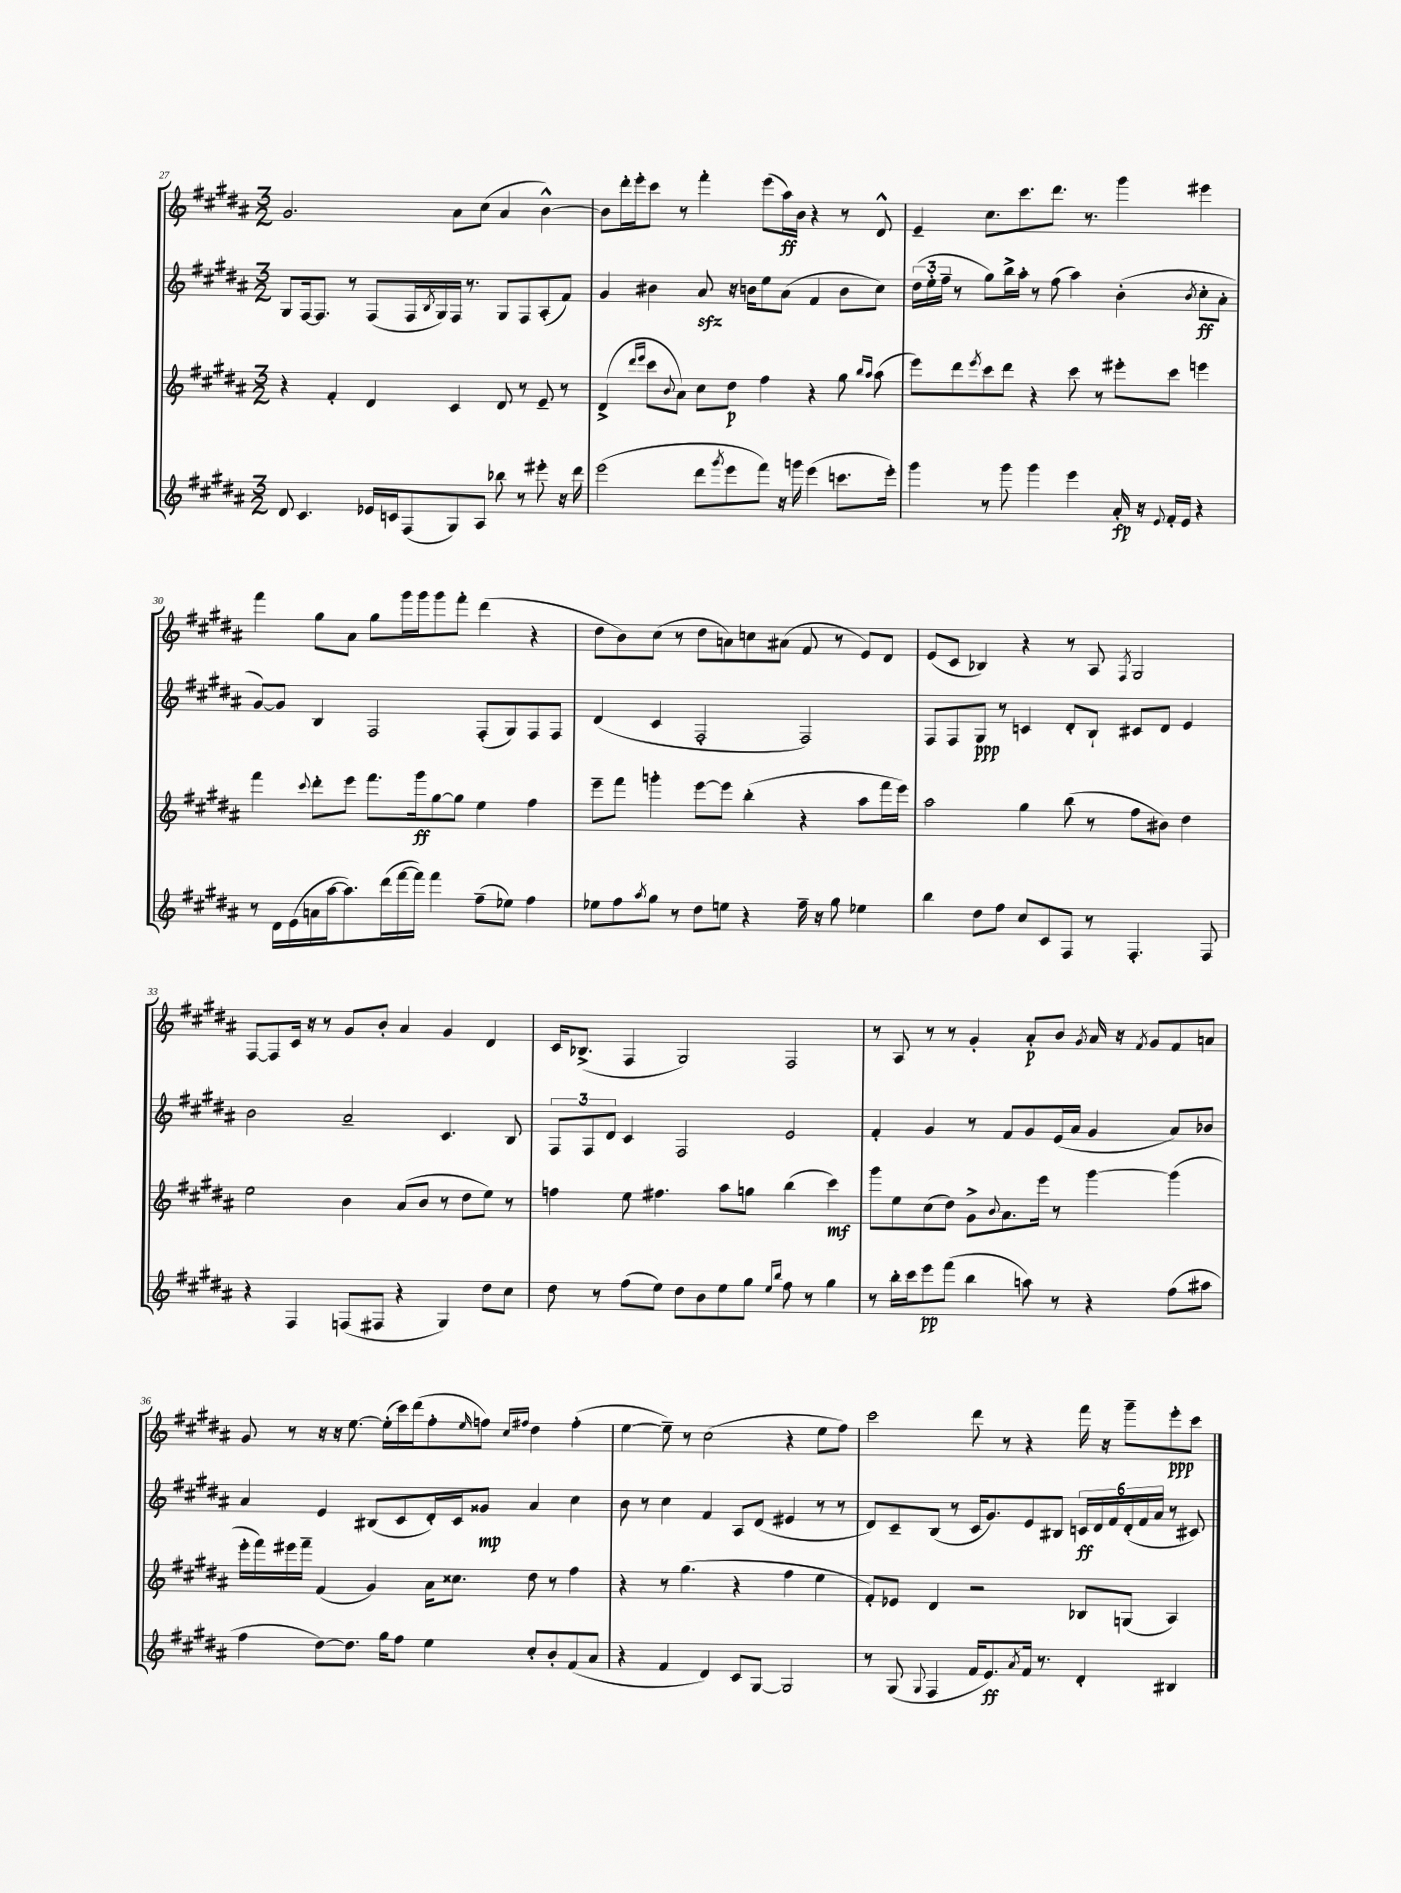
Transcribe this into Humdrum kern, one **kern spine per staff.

**kern	**dynam	**kern	**dynam	**kern	**dynam	**kern	**dynam
*part4	*part4	*part3	*part3	*part2	*part2	*part1	*part1
*staff4	*staff4	*staff3	*staff3	*staff2	*staff2	*staff1	*staff1
*clefG2	*	*clefG2	*	*clefG2	*	*clefG2	*
*k[f#c#g#d#a#]	*	*k[f#c#g#d#a#]	*	*k[f#c#g#d#a#]	*	*k[f#c#g#d#a#]	*
*M3/2	*	*M3/2	*	*M3/2	*	*M3/2	*
=27	=27	=27	=27	=27	=27	=27	=27
8d#/	.	4r	.	8G#/L	.	2.g#/	.
4.c#/	.	.	.	[16F#/k	.	.	.
.	.	.	.	8.F#/J]	.	.	.
.	.	4f#'/	.	.	.	.	.
.	.	.	.	8r	.	.	.
16e-X/LL	.	4d#/	.	(8F#/L	.	.	.
16cn/J	.	.	.	.	.	.	.
(8F#/	.	.	.	16F#/L	.	.	.
.	.	.	.	8qB/	.	.	.
.	.	.	.	16G#/)	.	.	.
8G#/)	.	4c#/	.	16F#/JJ	.	8a#\L	.
.	.	.	.	8.r	.	.	.
8A#/J	.	.	.	.	.	(8cc#\J	.
8bb-X\	.	8d#/	.	8G#/L	.	4a#/	.
8r	.	8r	.	8F#/	.	.	.
8eee#X'\	.	8e~/	.	(8A#'/	.	[4b^^\)	.
16r	.	8r	.	8f#/J)	.	.	.
16ddd#\	.	.	.	.	.	.	.
=28	=28	=28	=28	=28	=28	=28	=28
(2eee\	.	(4d#^/	.	4g#/	.	8b\L]	.
.	.	.	.	.	.	16ddd#'\L	.
.	.	.	.	.	.	16eee'\J	.
.	.	16qqddd#/LL	.	.	.	.	.
.	.	16qqeee/JJ	.	.	.	.	.
.	.	8ccc#\L	.	4b#X\	.	8ccc#\J	.
.	.	8qqb/	.	.	.	.	.
.	.	8a#\J)	.	.	.	8r	.
8ddd#\L	.	8cc#\L	.	8a#zz/	.	4fff#'\	.
8qggg#/	.	.	.	.	.	.	.
8eee\	.	8dd#\J	p	16r	.	.	.
.	.	.	.	16bn\KL	.	.	.
8fff#\J)	.	4ff#\	.	8ee\	.	(8eee\L	.
16r	.	.	.	(8a#\J	.	16aa#\L)	ff
16gggn\	.	.	.	.	.	16b\JJ	.
(4eee\	.	4r	.	4f#/	.	4r	.
8.cccn\L	.	8gg#\	.	8b\L	.	8r	.
.	.	16qqbb/LL	.	.	.	.	.
.	.	16qqaa#/JJ	.	.	.	.	.
.	.	(8aa#\	.	8cc#\J)	.	8d#^^/	.
16eee'\Jk)	.	.	.	.	.	.	.
=29	=29	=29	=29	=29	=29	=29	=29
4ggg#\	.	8eee\L)	.	(24dd#\LL	.	4e~/	.
.	.	.	.	24ee'\	.	.	.
.	.	.	.	24ff#~\JJ	.	.	.
.	.	8ddd#\	.	8r	.	.	.
.	.	8qeee/	.	.	.	.	.
8r	.	8ccc#\	.	8gg#\L)	.	8.cc#\L	.
8ggg#\	.	8ddd#\J	.	16bb^\L	.	.	.
.	.	.	.	16aa#'\JJ	.	8.ccc#\	.
4ggg#\	.	4r	.	8r	.	.	.
.	.	.	.	(8ff#\	.	8.ddd#\J	.
4eee\	.	8ccc#\	.	4aa#\)	.	.	.
.	.	.	.	.	.	8.r	.
.	.	8r	.	.	.	.	.
16a#'/	fp	8eee#X'\L	.	(4b'\	.	4ggg#\	.
16r	.	.	.	.	.	.	.
8qqe/	.	.	.	.	.	.	.
16f#'/LL	.	8ccc#\J	.	.	.	.	.
16e/JJ	.	.	.	.	.	.	.
.	.	.	.	8qb/	.	.	.
4r	.	4eeen\	.	8cc#'\L	ff	4eee#X\	.
.	.	.	.	8a#'\J	.	.	.
!!LO:LB:g=z
=30	=30	=30	=30	=30	=30	=30	=30
8r	.	4fff#\	.	[8g#/L)	.	4fff#\	.
16d#\LL	.	.	.	8g#/J]	.	.	.
(16e\	.	.	.	.	.	.	.
.	.	8qqccc#/	.	.	.	.	.
16an\	.	8ddd#'\L	.	4B/	.	8gg#\L	.
[16aa#\J	.	.	.	.	.	.	.
8.aa#\])	.	8eee\J	.	.	.	8a#\J	.
.	.	8.fff#\L	.	2F#/	.	8gg#\L	.
(16ddd#\L	.	.	.	.	.	.	.
[16fff#\	.	.	.	.	.	16ggg#\L	.
16fff#\JJ])	.	16ggg#\k	ff	.	.	16ggg#\J	.
4fff#\	.	[8gg#\	.	.	.	8ggg#\	.
.	.	8gg#\J]	.	.	.	8fff#'\J	.
(8ff#~\L	.	4ee\	.	(8F#'/L	.	(4ddd#\	.
8ee-X\J)	.	.	.	8G#/)	.	.	.
4ff#\	.	4ff#\	.	8F#/	.	4r	.
.	.	.	.	8F#/J	.	.	.
=31	=31	=31	=31	=31	=31	=31	=31
8ee-X\L	.	8eee~\L	.	(4d#/	.	8dd#\L	.
8ff#\	.	8fff#\J	.	.	.	8b\)	.
8qaa#/	.	.	.	.	.	.	.
8gg#\J	.	4gggn'\	.	4c#/	.	(8cc#\J	.
8r	.	.	.	.	.	8r	.
8dd#\L	.	[8eee\L	.	2F#'/	.	8dd#\L	.
8een\J	.	8eee\J]	.	.	.	8an\)	.
4r	.	(4bb'\	.	.	.	8ccn\	.
.	.	.	.	.	.	(8a#X\J	.
16ff#~\	.	4r	.	2F#/)	.	8f#/	.
16r	.	.	.	.	.	.	.
8gg#\	.	.	.	.	.	8r	.
4ee-X\	.	8aa#\L	.	.	.	8e/L)	.
.	.	16fff#\L	.	.	.	8d#/J	.
.	.	16eee\JJ)	.	.	.	.	.
=32	=32	=32	=32	=32	=32	=32	=32
4bb\	.	2aa#\	.	8F#/L	.	(8e/L	.
.	.	.	.	8F#/	.	8c#/J	.
8dd#\L	.	.	.	8G#/J	ppp	4B-X/)	.
8ff#\J	.	.	.	8r	.	.	.
8cc#/L	.	4gg#\	.	4cn/	.	4r	.
8c#/	.	.	.	.	.	.	.
8F#/J	.	(8bb\	.	8d#'/L	.	8r	.
8r	.	8r	.	8B`/J	.	8A#/	.
.	.	.	.	.	.	8qF#/	.
4.F#'/	.	8ff#\L	.	8c#X/L	.	2G#/	.
.	.	8b#X\J)	.	8d#/J	.	.	.
.	.	4dd#\	.	4e/	.	.	.
8F#/	.	.	.	.	.	.	.
!!LO:LB:g=z
=33	=33	=33	=33	=33	=33	=33	=33
4r	.	2ee\	.	2b\	.	[8F#/L	.
.	.	.	.	.	.	8F#/]	.
4F#/	.	.	.	.	.	16c#/Jk	.
.	.	.	.	.	.	16r	.
.	.	.	.	.	.	8r	.
(8Fn/L	.	4b\	.	2a#~/	.	8g#/L	.
8F#X/J	.	.	.	.	.	8b'/J	.
4r	.	(8a#/L	.	.	.	4a#/	.
.	.	8b/J	.	.	.	.	.
4G#/)	.	8r	.	4.c#/	.	4g#/	.
.	.	8dd#\L	.	.	.	.	.
8dd#\L	.	8ee\J)	.	.	.	4d#/	.
8cc#\J	.	8r	.	8B/	.	.	.
=34	=34	=34	=34	=34	=34	=34	=34
8dd#\	.	4ffn\	.	12F#/L	.	16c#/KL	.
.	.	.	.	.	.	(8.B-X^/J	.
.	.	.	.	12F#/	.	.	.
8r	.	.	.	.	.	.	.
.	.	.	.	12d#/J	.	.	.
(8ff#\L	.	8ee\	.	4c#/	.	4F#/	.
8ee\J)	.	4.ff#X\	.	.	.	.	.
8dd#\L	.	.	.	2F#/	.	2G#/)	.
8b\	.	.	.	.	.	.	.
8ee\	.	8aa#\L	.	.	.	.	.
8gg#\J	.	8ggn\J	.	.	.	.	.
16qqee/LL	.	.	.	.	.	.	.
16qqbb/JJ	.	.	.	.	.	.	.
8ff#\	.	(4bb\	.	2e/	.	2F#/	.
8r	.	.	.	.	.	.	.
4gg#\	.	4ccc#\)	mf	.	.	.	.
=35	=35	=35	=35	=35	=35	=35	=35
8r	.	8ggg#\L	.	4f#'/	.	8r	.
16bb'\LL	.	8ee\	.	.	.	8A#/	.
16ccc#\J	.	.	.	.	.	.	.
8eee\	pp	(8cc#\	.	4g#/	.	8r	.
(8fff#\J	.	8dd#\J)	.	.	.	8r	.
4bb\	.	8g#^\L	.	8r	.	4g#'/	.
.	.	8qqb/	.	.	.	.	.
.	.	8.a#\	.	8f#/L	.	.	.
8aan\)	.	.	.	8g#/	.	8a#'/L	p
.	.	16eee\Jk	.	.	.	.	.
8r	.	8r	.	(16e/L	.	8b/J	.
.	.	.	.	16a#/JJ	.	.	.
.	.	.	.	.	.	8qg#/	.
4r	.	[4ggg#\	.	4g#/	.	16a#/	.
.	.	.	.	.	.	16r	.
.	.	.	.	.	.	8qf#/	.
.	.	.	.	.	.	8g#/L	.
(8ff#\L	.	(4ggg#\]	.	8a#/L)	.	8f#/	.
8aa#X\J	.	.	.	8b-X/J	.	8an/J	.
!!LO:LB:g=z
=36	=36	=36	=36	=36	=36	=36	=36
4ff#\	.	16eee'\LL	.	4a#/	.	8g#/	.
.	.	16fff#\)	.	.	.	.	.
.	.	16eee#X\	.	.	.	8r	.
.	.	16fff#~\JJ	.	.	.	.	.
[8dd#\L)	.	(4f#/	.	4e/	.	16r	.
.	.	.	.	.	.	16r	.
8.dd#\J]	.	.	.	.	.	[8.ee\	.
.	.	4g#/)	.	(8B#X/L	.	.	.
16gg#\KL	.	.	.	.	.	(16ee'\LL]	.
8ff#\J	.	.	.	8c#/	.	16ccc#\)	.
.	.	.	.	.	.	(16ddd#\J	.
4ee\	.	16a#\KL	.	16d#'/L)	.	8ff#'\	.
.	.	8.cc##X\J	.	16c#/J	.	.	.
.	.	.	.	.	.	16qqee/	.
.	.	.	.	8g##X/J	mp	8ffn\J)	.
.	.	.	.	.	.	16qqcc#/LL	.
.	.	.	.	.	.	16qqff#X/JJ	.
8cc#'/L	.	8dd#\	.	4a#/	.	4dd#\	.
8b'/	.	8r	.	.	.	.	.
(8f#/	.	4ff#\	.	4cc#\	.	(4ff#'\	.
8a#/J	.	.	.	.	.	.	.
=37	=37	=37	=37	=37	=37	=37	=37
4r	.	4r	.	8b\	.	[4ee\	.
.	.	.	.	8r	.	.	.
4f#/	.	8r	.	4cc#\	.	8ee~\])	.
.	.	(4.gg#\	.	.	.	8r	.
4d#/)	.	.	.	4f#/	.	(2cc#\	.
8c#/L	.	4r	.	8A#/L	.	.	.
[8G#/J	.	.	.	(8d#/J	.	.	.
2G#/]	.	4ff#\	.	4e#X/	.	4r	.
.	.	4ee\	.	8r	.	8ee\L	.
.	.	.	.	8r	.	8ff#\J)	.
=38	=38	=38	=38	=38	=38	=38	=38
8r	.	8f#'/L)	.	8d#/L)	.	2ccc#\	.
(8G#/	.	8e-X/J	.	8c#~/	.	.	.
8qqG#/	.	.	.	.	.	.	.
4F#/	.	4d#/	.	(8B/J	.	.	.
.	.	.	.	8r	.	.	.
16f#/KL	.	2r	.	16c#/KL	.	8ddd#\	.
8.e/)	ff	.	.	8.g#/)	.	.	.
.	.	.	.	.	.	8r	.
8qa#/	.	.	.	.	.	.	.
16f#/Jk	.	.	.	8e/	.	4r	.
8.r	.	.	.	.	.	.	.
.	.	.	.	8B#X/J	.	.	.
4d#'/	.	8B-X/L	.	24cn/LL	ff	16fff#\	.
.	.	.	.	24d#/	.	.	.
.	.	.	.	.	.	16r	.
.	.	.	.	24f#/	.	.	.
.	.	(8Gn/J	.	(24d#'/	.	8ggg#~\L	.
.	.	.	.	24f#/	.	.	.
.	.	.	.	24a#/JJ	.	.	.
4B#X/	.	4A#/)	.	8r	.	8eee'\	ppp
.	.	.	.	8c#X/)	.	8ccc#\J	.
==	==	==	==	==	==	==	==
*-	*-	*-	*-	*-	*-	*-	*-
